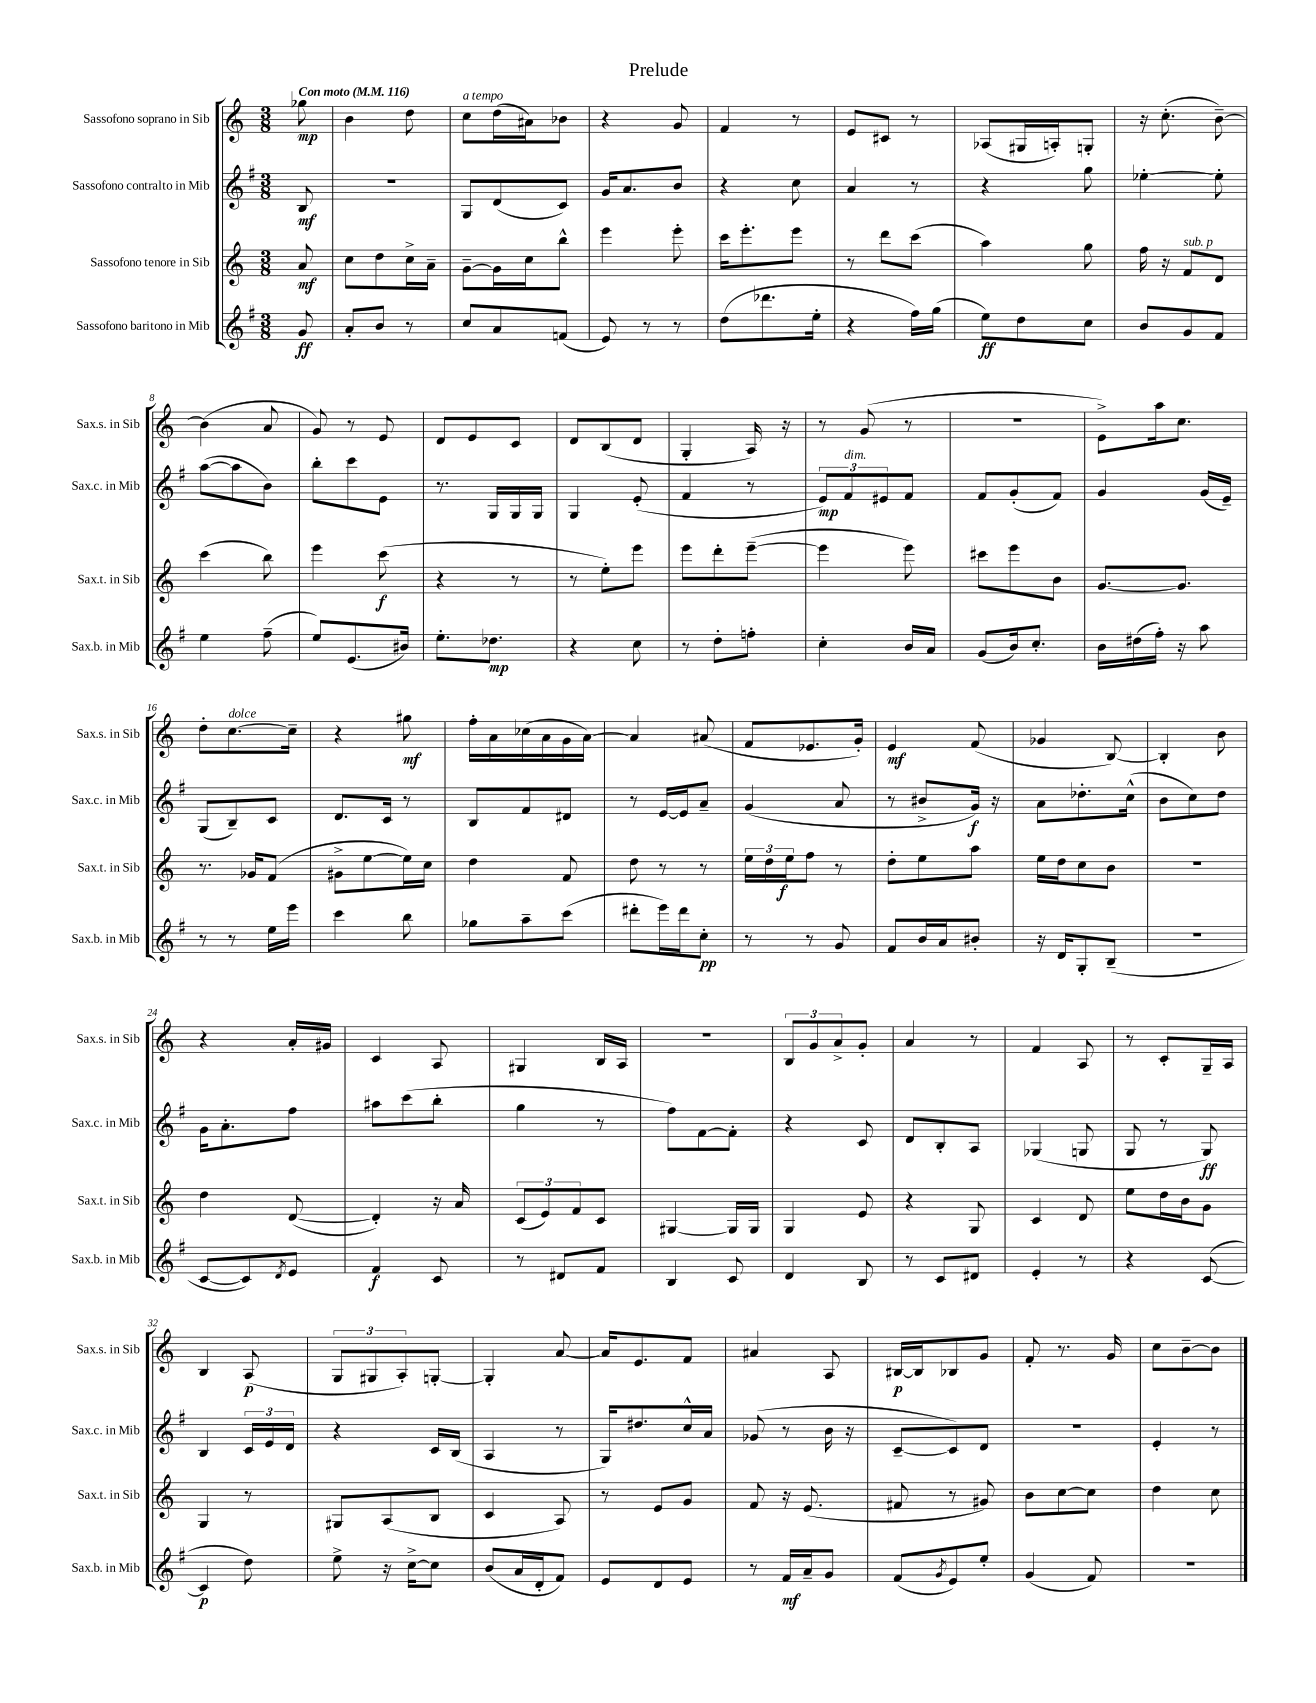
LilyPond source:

\header { title = "Prelude" }
<<
\new StaffGroup <<
\new Staff = "s0" \with { instrumentName = "Sassofono soprano in Sib" shortInstrumentName = "Sax.s. in Sib" } {
    \clef treble \key c \major \numericTimeSignature \time 3/8 \partial 8 \tempo "Con moto" 4 = 116
    ges''8\mp |
    b'4 d''8 |
    c''8^\markup { \italic "a tempo" } d''16( ais'16) bes'8 |
    r4 g'8 |
    f'4 r8 |
    e'8 cis'8 r8 |
    aes8( gis16 a16-.) g8-. |
    r16 c''8.-.( b'8~--) |
    b'4( a'8 |
    g'8) r8 e'8 |
    d'8 e'8 c'8 |
    d'8 b8( d'8 |
    g4-. a16) r16 |
    r8 g'8( r8 |
    R4. |
    e'8->) a''16 c''8. |
    d''8-. c''8.~^\markup { \italic "dolce" } c''16-- |
    r4 gis''8\mf |
    f''16-. a'16 ces''16( a'16 g'16 a'16~) |
    a'4 ais'8( |
    f'8 ees'8. g'16-.) |
    e'4\mf f'8( |
    ges'4 b8~) |
    b4-. b'8 |
    r4 a'16-. gis'16 |
    c'4 a8 |
    gis4 b16 a16 |
    R4. |
    \tuplet 3/2 { b8 g'8 a'8-> } g'8-. |
    a'4 r8 |
    f'4 a8 |
    r8 c'8-. g16-- a16 |
    b4 a8\p( |
    \tuplet 3/2 { g8 gis8 a8-.) } g8~-. |
    g4-. a'8~ |
    a'16 e'8. f'8 |
    ais'4 a8 |
    bis16~\p bis16 bes8 g'8 |
    f'8-. r8. g'16 |
    c''8 b'8~-- b'8 \bar "|." |
}
\new Staff = "s1" \with { instrumentName = "Sassofono contralto in Mib" shortInstrumentName = "Sax.c. in Mib" } {
    \clef treble \key g \major \numericTimeSignature \time 3/8 \partial 8
    b8\mf |
    R4. |
    g8 d'8( c'8) |
    g'16 a'8. b'8 |
    r4 c''8 |
    a'4 r8 |
    r4 g''8 |
    ees''4~-. ees''8-. |
    a''8~( a''8 b'8) |
    b''8-. c'''8 e'8 |
    r8. g16 g16 g16 |
    g4 e'8-.( |
    fis'4 r8 |
    \tuplet 3/2 { e'8\mp) fis'8^\markup { \italic "dim." } eis'8 } fis'8 |
    fis'8 g'8-.( fis'8) |
    g'4 g'16( e'16--) |
    g8( b8--) c'8 |
    d'8. c'16 r8 |
    b8 fis'8 dis'8 |
    r8 e'16~ e'16 a'8-- |
    g'4( a'8 |
    r8 bis'8-> g'16\f) r16 |
    a'8 des''8.-. c''16-^( |
    b'8 c''8) d''8 |
    g'16 a'8.-. fis''8 |
    ais''8 c'''8( b''8-. |
    g''4 r8 |
    fis''8) fis'8~ fis'8-. |
    r4 c'8 |
    d'8 b8-. a8 |
    ges4( g8 |
    g8 r8 g8\ff) |
    b4 \tuplet 3/2 { c'16 e'16 d'16 } |
    r4 c'16 b16( |
    a4 r8 |
    g16) dis''8. c''16-^ a'16 |
    ges'8( r8 b'16 r16 |
    c'8~-- c'8) d'8 |
    R4. |
    e'4-. r8 \bar "|." |
}
\new Staff = "s2" \with { instrumentName = "Sassofono tenore in Sib" shortInstrumentName = "Sax.t. in Sib" } {
    \clef treble \key c \major \numericTimeSignature \time 3/8 \partial 8
    a'8\mf |
    c''8 d''8 c''16-> a'16-- |
    g'8~-- g'16 c''16 b''8-^ |
    e'''4 e'''8-. |
    c'''16 e'''8.-. e'''8 |
    r8 d'''8 c'''8( |
    a''4) g''8 |
    f''16 r16 f'8^\markup { \italic "sub. p" } d'8 |
    c'''4( b''8) |
    e'''4 c'''8\f( |
    r4 r8 |
    r8 e''8-.) e'''8 |
    e'''8 d'''8-. e'''8~--( |
    e'''4 e'''8) |
    cis'''8 e'''8 b'8 |
    g'8.~ g'8. |
    r8. ges'16 f'8( |
    gis'8-> e''8~ e''16) c''16 |
    d''4 f'8 |
    d''8 r8 r8 |
    \tuplet 3/2 { e''16 d''16 e''16\f } f''8 r8 |
    d''8-. e''8 a''8 |
    e''16 d''16 c''8 b'8 |
    R4. |
    d''4 d'8~( |
    d'4-.) r16 a'16 |
    \tuplet 3/2 { c'8( e'8) f'8 } c'8 |
    gis4~ gis16 gis16 |
    g4 e'8 |
    r4 g8 |
    c'4 d'8 |
    e''8 d''16 b'16 g'8 |
    g4 r8 |
    gis8 a8( b8 |
    c'4 a8) |
    r8 e'8 g'8 |
    f'8 r16 e'8.( |
    fis'8 r8 gis'8) |
    b'8 c''8~ c''8 |
    d''4 c''8 \bar "|." |
}
\new Staff = "s3" \with { instrumentName = "Sassofono baritono in Mib" shortInstrumentName = "Sax.b. in Mib" } {
    \clef treble \key g \major \numericTimeSignature \time 3/8 \partial 8
    g'8\ff |
    a'8-. b'8 r8 |
    c''8 a'8 f'8( |
    e'8) r8 r8 |
    d''8( des'''8. e''16-. |
    r4 fis''16) g''16( |
    e''8\ff) d''8 c''8 |
    b'8 g'8 fis'8 |
    e''4 fis''8--( |
    e''8) e'8.( bis'16) |
    e''8.-. des''8.\mp |
    r4 c''8 |
    r8 d''8-. f''8-. |
    c''4-. b'16 a'16 |
    g'8( b'16) c''8.-. |
    b'16 dis''16( fis''16-.) r16 a''8 |
    r8 r8 e''16 e'''16 |
    c'''4 b''8 |
    ges''8 a''8-- c'''8( |
    dis'''8-. e'''16) dis'''16 c''8-.\pp |
    r8 r8 g'8 |
    fis'8 b'16 a'16 bis'8-. |
    r16 d'16 g8-. b8--( |
    R4. |
    c'8~ c'8) \acciaccatura { d'8 } e'8 |
    fis'4\f c'8 |
    r8 dis'8 fis'8 |
    b4 c'8 |
    d'4 b8 |
    r8 c'8 dis'8 |
    e'4-. r8 |
    r4 c'8~( |
    c'4\p d''8) |
    e''8-> r16 c''16~-> c''8 |
    b'8( a'16 d'16-. fis'8) |
    e'8 d'8 e'8 |
    r8 fis'16\mf a'16-- g'8 |
    fis'8( \acciaccatura { g'8 } e'8) e''8-. |
    g'4( fis'8) |
    R4. \bar "|." |
}
>>
>>
